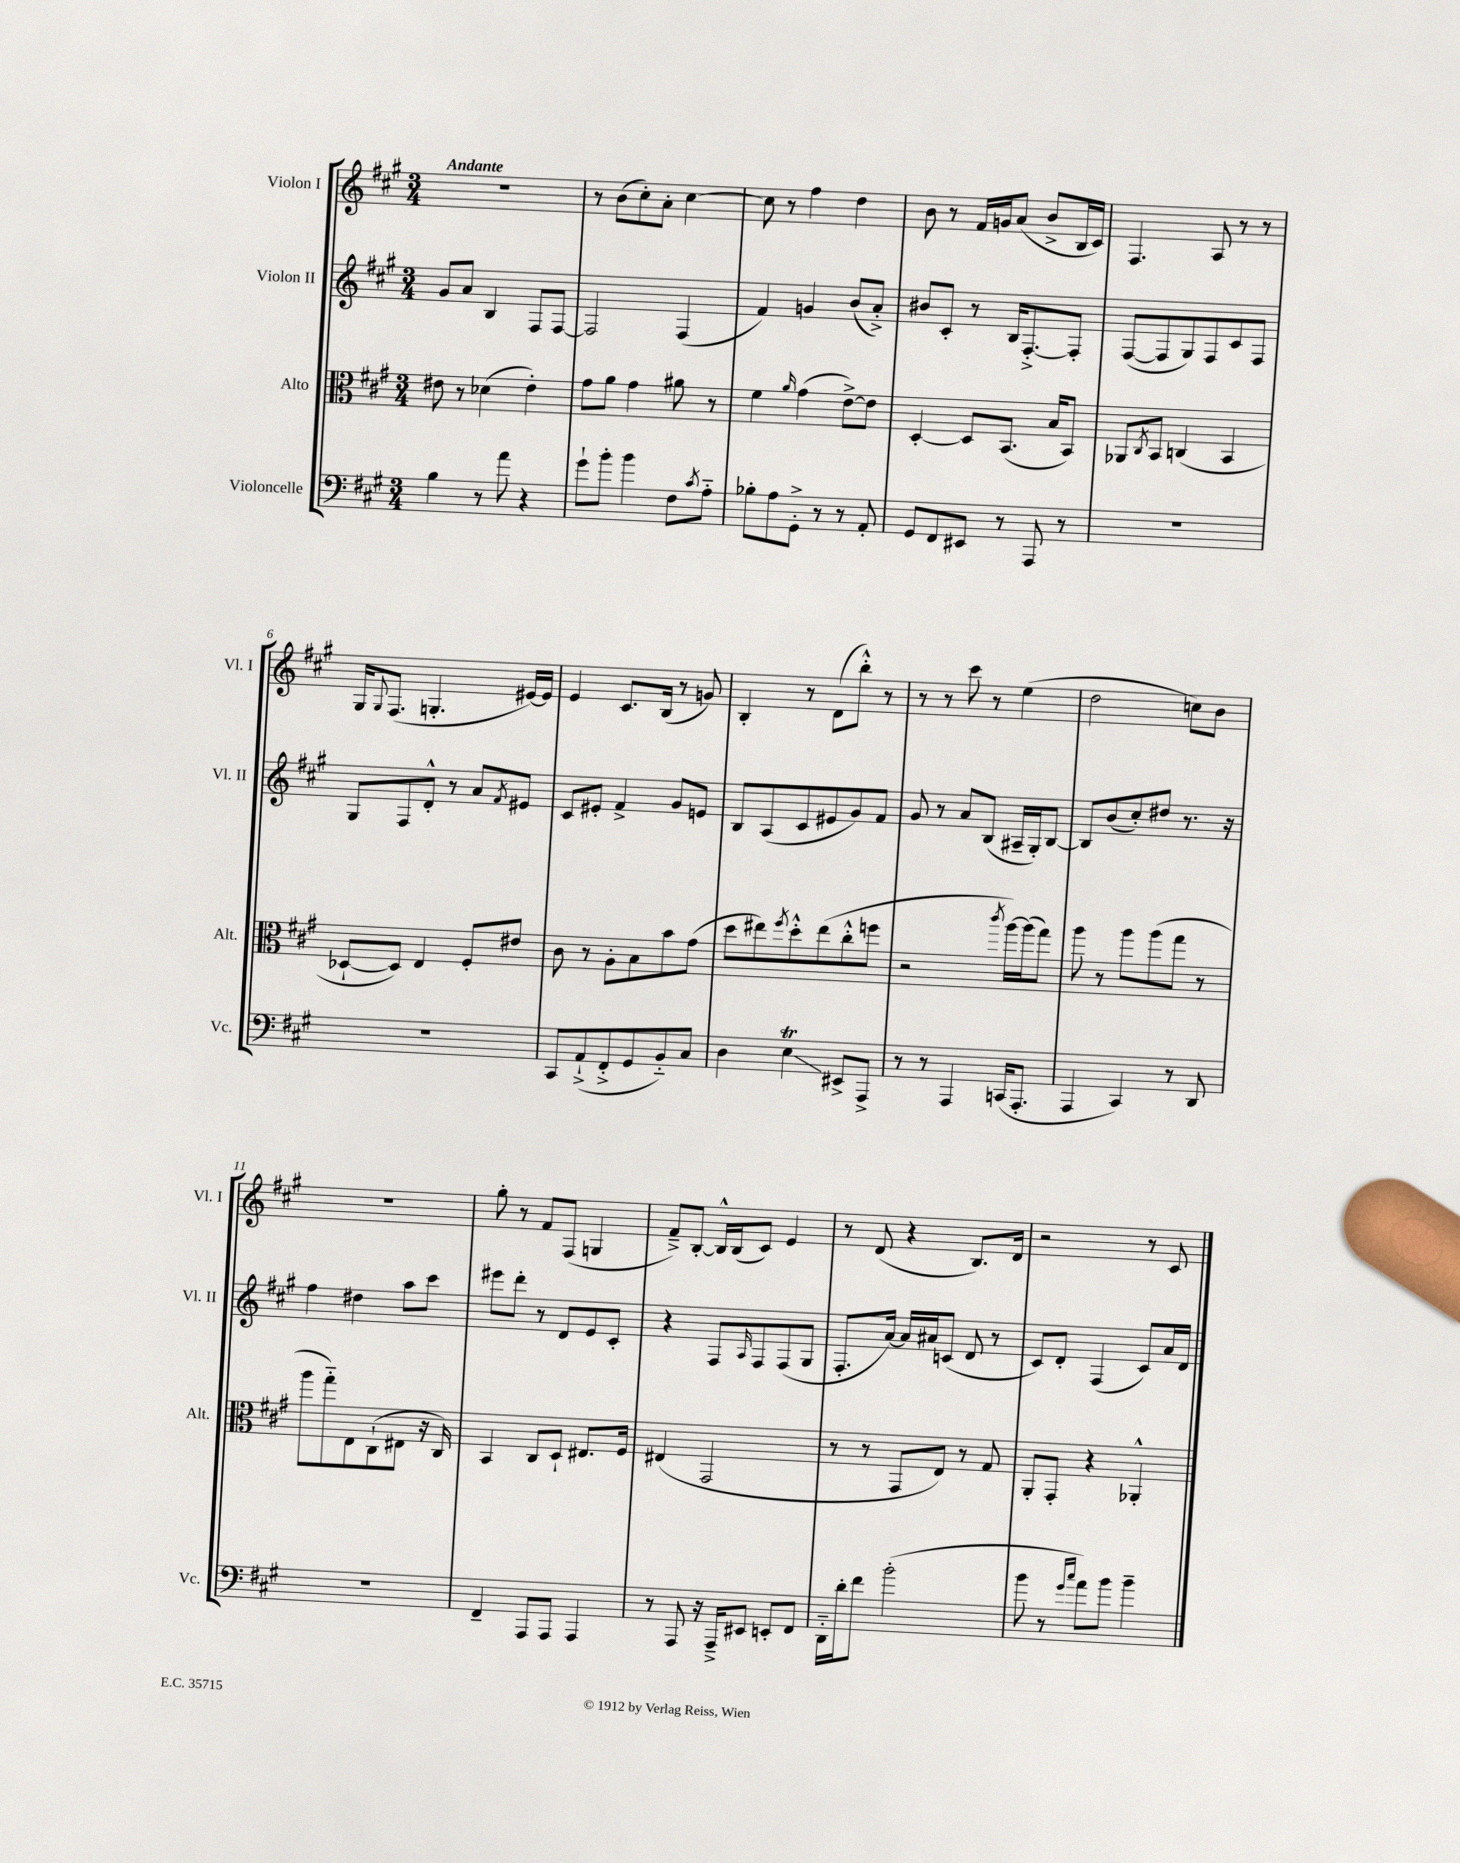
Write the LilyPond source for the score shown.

<<
\new StaffGroup <<
\new Staff = "s0" \with { instrumentName = "Violon I" shortInstrumentName = "Vl. I" } {
    \clef treble \key a \major \numericTimeSignature \time 3/4 \tempo "Andante"
    R2. |
    r8 b'8( cis''8-.) a'8-. cis''4~ |
    cis''8 r8 fis''4 d''4 |
    b'8 r8 fis'16 g'16 a'8( b'8-> b16 cis'16) |
    fis4. a8 r8 r8 |
    gis16 \appoggiatura { gis8 } fis8.( g4.-. eis'16~) eis'16 |
    e'4 cis'8. b16( r8 g'8) |
    b4-. r8 d'8( b''8-.-^) r8 |
    r8 r8 cis'''8 r8 e''4( |
    d''2 c''8) b'8 |
    R2. |
    gis''8-. r8 fis'8 fis8( g4 |
    fis'8--->) b8~-. b16-^ b16( cis'8) e'4 |
    r8 d'8( r4 b8.) d'16 |
    r2 r8 cis'8 \bar "|." |
}
\new Staff = "s1" \with { instrumentName = "Violon II" shortInstrumentName = "Vl. II" } {
    \clef treble \key a \major \numericTimeSignature \time 3/4
    gis'8 a'8 b4 fis8 fis8~ |
    fis2 fis4( |
    fis'4) g'4 b'8( a'8-.->) |
    bis'8 cis'8-. r8 b16 fis8.~-.-> fis8-. |
    fis8~( fis8 gis8) fis8 cis'8 fis8 |
    gis8 fis8 d'8-.-^ r8 a'8 \acciaccatura { fis'8 } eis'8 |
    cis'8 eis'8-. fis'4-> gis'8 e'8 |
    b8 a8( cis'8 eis'8 gis'8) fis'8 |
    gis'8 r8 a'8 b8( ais16-- gis16-.) b8~ |
    b8 b'8( cis''8-.) dis''8 r8. r16 |
    fis''4 dis''4 a''8 cis'''8 |
    eis'''8 d'''8-. r8 d'8 e'8 cis'8-. |
    r4 fis8 \grace { a16 } fis8 fis8( gis8 |
    fis8.-. a'16~) a'16 ais'16 c'8( d'8 r8 |
    cis'8) d'8-. fis4( cis'8) a'16 d'16 \bar "|." |
}
\new Staff = "s2" \with { instrumentName = "Alto" shortInstrumentName = "Alt." } {
    \clef alto \key a \major \numericTimeSignature \time 3/4
    eis'8 r8 des'4( eis'4-.) |
    gis'8 a'8 gis'4 ais'8 r8 |
    fis'4 \grace { a'16 } gis'4( e'8~->) e'8 |
    d4~-. d8 b,8.( b16 b,8) |
    aes,8 \acciaccatura { cis8 } b,8 c4( b,4 |
    des8~-! des8) e4 fis8-. eis'8 |
    cis'8 r8 a8-. b8 b'8 gis'8( |
    d''8 eis''8) \acciaccatura { fis''8 } d''8-.-^ eis''8( cis''8-.-^ f''8 |
    r2 \acciaccatura { cis'''8 } a''16~) a''16( gis''8) |
    a''8 r8 a''8 a''8( gis''8 r8 |
    a''8 gis''8-_) e8 cis8-!( eis8 r16 cis16) |
    b,4 cis8 d8-! eis8. fis16 |
    eis4( gis,2 |
    r8 r8 gis,8 e8) r8 gis8 |
    a,8-. gis,8-. r4 aes,4-.-^ \bar "|." |
}
\new Staff = "s3" \with { instrumentName = "Violoncelle" shortInstrumentName = "Vc." } {
    \clef bass \key a \major \numericTimeSignature \time 3/4
    b4 r8 a'8 r4 |
    gis'8-! b'8-. b'4 fis8 \acciaccatura { cis'8 } a8-_ |
    bes8-. a8 gis,8-.-> r8 r8 a,8-. |
    gis,8 fis,8 eis,8 r8 a,,8 r8 |
    R2. |
    R2. |
    cis,8 a,8-!->( fis,8-.-> gis,8 b,8-_) cis8 |
    d4 e4\trill\glissando eis,8-> a,,8-> |
    r8 r8 a,,4 c,16( a,,8.-. |
    a,,4 cis,4) r8 d,8 |
    R2. |
    fis,4-- a,,8 a,,8 a,,4 |
    r8 a,,8 r16 a,,16---> eis,8 e,8-. fis,8 |
    d,16-_ d'16-. fis'8 b'2-.( |
    b'8 r8 \grace { gis'16 cis''16 } a'8) b'8 b'4-- \bar "|." |
}
>>
>>
